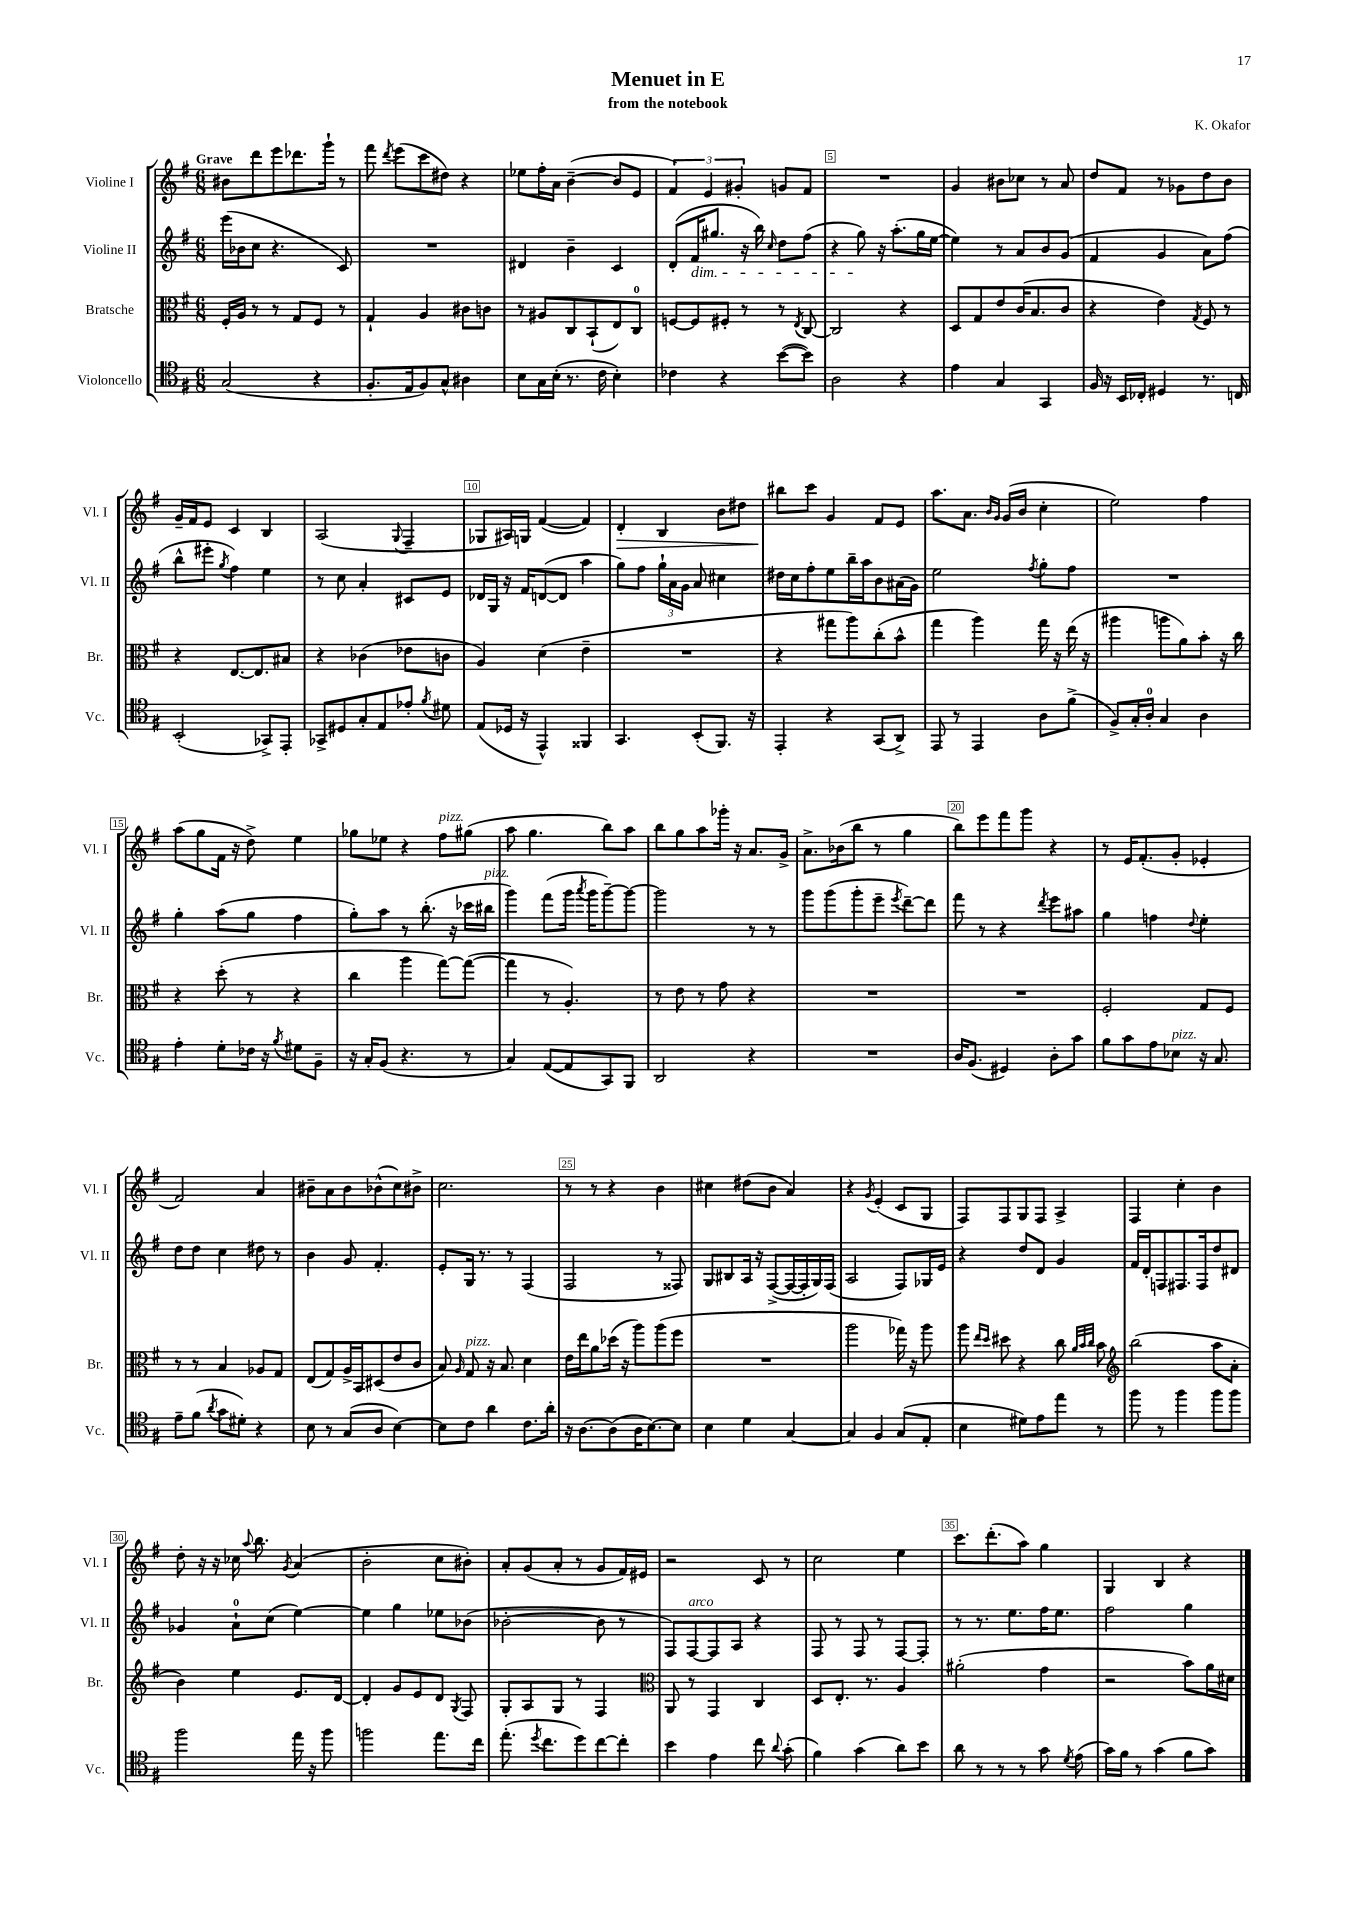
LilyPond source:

\header { title = "Menuet in E" composer = "K. Okafor" subtitle = "from the notebook" }
<<
\new StaffGroup <<
\new Staff = "s0" \with { instrumentName = "Violine I" shortInstrumentName = "Vl. I" } {
    \clef treble \key g \major \numericTimeSignature \time 6/8 \tempo "Grave"
    \autoBeamOff bis'8[ d'''8 e'''8 des'''8. g'''16]-! r8 |
    fis'''8 \acciaccatura { d'''8 } e'''8[( c'''8 dis''8]) r4 |
    ees''8[ fis''16-. a'16] b'4~--( b'8[ e'8] |
    \tuplet 3/2 { fis'4) e'4 gis'4-. } g'8[ fis'8] |
    R2. |
    g'4 bis'8[ ces''8] r8 a'8 |
    d''8[ fis'8] r8 ges'8[ d''8 b'8] |
    g'16[-- fis'16 e'8] c'4 b4 |
    a2( \appoggiatura { g8 } fis4-- |
    ges8[ ais16) g16] fis'4~( fis'4) |
    d'4-.\> b4 b'8[ dis''8] |
    bis''8[\! c'''8] g'4 fis'8[ e'8] |
    a''8.[ a'8.] \grace { b'16[ g'16] } g'16[( b'16] c''4-. |
    e''2) fis''4 |
    a''8[( g''8 fis'16] r16 d''8->) e''4 |
    ges''8[ ees''8] r4 fis''8[^\markup { \italic "pizz." } gis''8]( |
    a''8 g''4. b''8[) a''8] |
    b''8[ g''8 a''8 ges'''16]-. r16 a'8.[ g'16]-> |
    a'8.[-> bes'16( b''8] r8 g''4 |
    b''8[) e'''8 fis'''8 g'''8] r4 |
    r8 e'16[ fis'8.-.( g'8]-. ees'4-. |
    fis'2) a'4 |
    bis'8[-- a'8 bis'8 bes'8-^( c''8) bis'8]-> |
    c''2. |
    r8 r8 r4 b'4 |
    cis''4 dis''8[( b'8] a'4) |
    r4 \acciaccatura { g'8 } e'4-.( c'8[ g8] |
    fis8[) fis8 g8 fis8] a4-> |
    fis4 c''4-. b'4 |
    d''8-. r16 r16 ces''16 \appoggiatura { a''8 } b''8. \acciaccatura { g'8 } a'4( |
    b'2-. c''8[ bis'8]-.) |
    a'8[-. g'8( a'8]-. r8 g'8[ fis'16) eis'16] |
    r2 c'8 r8 |
    c''2 e''4 |
    c'''8.[ d'''8.-.( a''8]) g''4 |
    g4 b4 r4 \bar "|." |
}
\new Staff = "s1" \with { instrumentName = "Violine II" shortInstrumentName = "Vl. II" } {
    \clef treble \key g \major \numericTimeSignature \time 6/8
    \autoBeamOff e'''16[( bes'16 c''8] r4. c'8) |
    R2. |
    dis'4 b'4-- c'4 |
    d'8[-.( fis'16\dim gis''8.] r16 b''16) \grace { c''16 } d''8[ fis''8]( |
    r4 g''8\!) r16 a''8.[-.( g''16 e''16]~ |
    e''4) r8 a'8[ b'8 g'8]( |
    fis'4 g'4 a'8[) fis''8]( |
    b''8[-^ eis'''8]-. \acciaccatura { g''8 } fis''4) e''4 |
    r8 c''8 a'4-. cis'8[ e'8] |
    des'16[ g16] r16 fis'16[ d'8~( d'8] a''4 |
    g''8[) fis''8] \tuplet 3/2 { g''16[-! a'16 g'16] } a'8 cis''4 |
    dis''16[ c''16 fis''8-. e''8 b''16-- a''16 b'8 ais'16( g'16]) |
    e''2 \acciaccatura { fis''8 } g''8[-. fis''8] |
    R2. |
    g''4-. a''8[( g''8] fis''4 |
    g''8[-.) a''8] r8 b''8.-.( r16 ces'''16[ bis''16]^\markup { \italic "pizz." } |
    g'''4) fis'''8[( g'''16] \acciaccatura { a'''8 } g'''16[ g'''8~--) g'''8]~ |
    g'''2 r8 r8 |
    g'''8[ g'''8( g'''8-. e'''8]-- \acciaccatura { e'''8 } d'''8[~--) d'''8] |
    fis'''8 r8 r4 \acciaccatura { d'''8 } e'''8[ ais''8] |
    g''4 f''4 \appoggiatura { d''8 } e''4-. |
    d''8[ d''8] c''4 dis''8 r8 |
    b'4 g'8 fis'4.-. |
    e'8[-. g16] r8. r8 fis4( |
    fis2 r8 fisis8) |
    g8[ bis8 a16] r16 fis8[~->( fis16~ fis16-. g16) fis16]( |
    a2 fis8[) ges16 e'16] |
    r4 d''8[ d'8] g'4 |
    fis'16[ d'16-. f8 fis8. fis16 d''8 dis'8] |
    ges'4 a'8[-0-! c''8]( e''4~) |
    e''4 g''4 ees''8[ bes'8]( |
    bes'2~-. bes'8 r8 |
    fis8[) fis8~^\markup { \italic "arco" } fis8 a8] r4 |
    fis8 r8 fis8 r8 fis8[~ fis8]-. |
    r8 r8. e''8.[ fis''16 e''8.] |
    fis''2 g''4 \bar "|." |
}
\new Staff = "s2" \with { instrumentName = "Bratsche" shortInstrumentName = "Br." } {
    \clef alto \key g \major \numericTimeSignature \time 6/8
    \autoBeamOff fis16[-. a16] r8 r8 g8[ fis8] r8 |
    g4-! a4 cis'8[ c'8] |
    r8 ais8[ c8 b,8-!( e8) c8]-0 |
    f8[~ f8 fis8]-. r8 r8 \acciaccatura { e8 } c8~ |
    c2 r4 |
    d8[ g8 e'8 c'16( b8. c'8] |
    r4 e'4) \acciaccatura { g8 } fis8 r8 |
    r4 e8.[~ e8. bis8] |
    r4 ces'4( ees'8[ c'8] |
    a4) d'4( e'4-- |
    R2. |
    r4 gis''8[ a''8) c''8-.( b'8]-^ |
    g''4 a''4) g''16 r16 e''16( r16 |
    ais''4 a''8[ a'8) b'8]-. r16 c''16 |
    r4 d''8-.( r8 r4 |
    c''4 a''4 g''8[~) g''8]~( |
    g''4 r8 a4.-.) |
    r8 e'8 r8 g'8 r4 |
    R2. |
    R2. |
    fis2-. g8[ fis8] |
    r8 r8 b4 aes8[ g8] |
    e8[( g8) a16-> b,16 dis8( e'8 c'8] |
    b8) \grace { a16 } g8^\markup { \italic "pizz." } r16 b8. d'4 |
    e'16[ e''16 a'8 des''16]( r16 a''8[) a''8( fis''8] |
    R2. |
    a''2 ges''16) r16 a''8 |
    a''8 \grace { e''16[ d''16] } dis''8 r4 c''8 \grace { a'32[ b'32 c''32] } b'8 |
    \clef treble b''2( a''8[ a'8]-. |
    b'4) e''4 e'8.[ d'16]~ |
    d'4-. g'8[ e'8 d'8] \acciaccatura { g8 } fis8 |
    g8[-. a8 g8] r8 fis4 |
    \clef alto a,8 r8 g,4 c4 |
    d8[ e8.]-. r8. a4 |
    ais'2-.( g'4 |
    r2 b'8[) a'16 dis'16] \bar "|." |
}
\new Staff = "s3" \with { instrumentName = "Violoncello" shortInstrumentName = "Vc." } {
    \clef tenor \key g \major \numericTimeSignature \time 6/8
    \autoBeamOff g2( r4 |
    fis8.[-. e16 fis8) g8]-^ ais4 |
    b8[ g16 b16]-.( r8. c'16 b4-.) |
    ces'4 r4 b'8[~( b'8]) |
    a2 r4 |
    e'4 g4 g,4 |
    fis16 r16 b,16[ ces16]-. dis4 r8. c16 |
    b,2-.( ges,8[->) e,8]-. |
    ges,8[-> dis8 g8-. e8 ees'8]-. \acciaccatura { fis'8 } dis'8 |
    e8[( des16] r16 e,4-^) fisis,4 |
    g,4. b,8[-.( fis,8.]) r16 |
    e,4-. r4 g,8[( a,8]->) |
    e,8 r8 e,4 a8[ fis'8]->( |
    fis8[->) g16-. a16]-0-. g4 a4 |
    e'4-. d'8[-. ces'16] r16 \acciaccatura { fis'8 } dis'8[ fis8]-- |
    r16 g16[-. fis8]( r4. r8 |
    g4) e8[~( e8 g,8) fis,8] |
    a,2 r4 |
    R2. |
    a16[ fis8.]( dis4) a8[-. g'8] |
    fis'8[ g'8 e'8 bes8]^\markup { \italic "pizz." } r16 g8. |
    e'8[-- fis'8]( \acciaccatura { a'8 } g'8[ dis'8]-.) r4 |
    b8 r8 g8[( a8] b4~) |
    b8[ c'8] a'4 c'8.[ a'16]-. |
    r16 a8.[~ a8( a16 b8.~) b8] |
    b4 d'4 g4~ |
    g4 fis4 g8[( e8]-. |
    b4 dis'8[) e'8 e''8] r8 |
    fis''8 r8 fis''4 fis''8[ fis''8] |
    fis''2 e''16 r16 fis''8 |
    f''2 e''8.[ c''16] |
    e''8.-.( \acciaccatura { d''8 } c''8.[ d''8) c''8~ c''8]-. |
    b'4 e'4 c''8 \appoggiatura { a'8 } g'8-.( |
    fis'4) g'4( a'8[) b'8] |
    a'8 r8 r8 r8 g'8 \acciaccatura { d'8 } e'8( |
    g'16[) fis'16] r8 g'4( fis'8[ g'8]) \bar "|." |
}
>>
>>
\layout { \context { \Score \override BarNumber.break-visibility = ##(#f #t #t) barNumberVisibility = #(every-nth-bar-number-visible 5) \override BarNumber.stencil = #(make-stencil-boxer 0.1 0.3 ly:text-interface::print) } }
